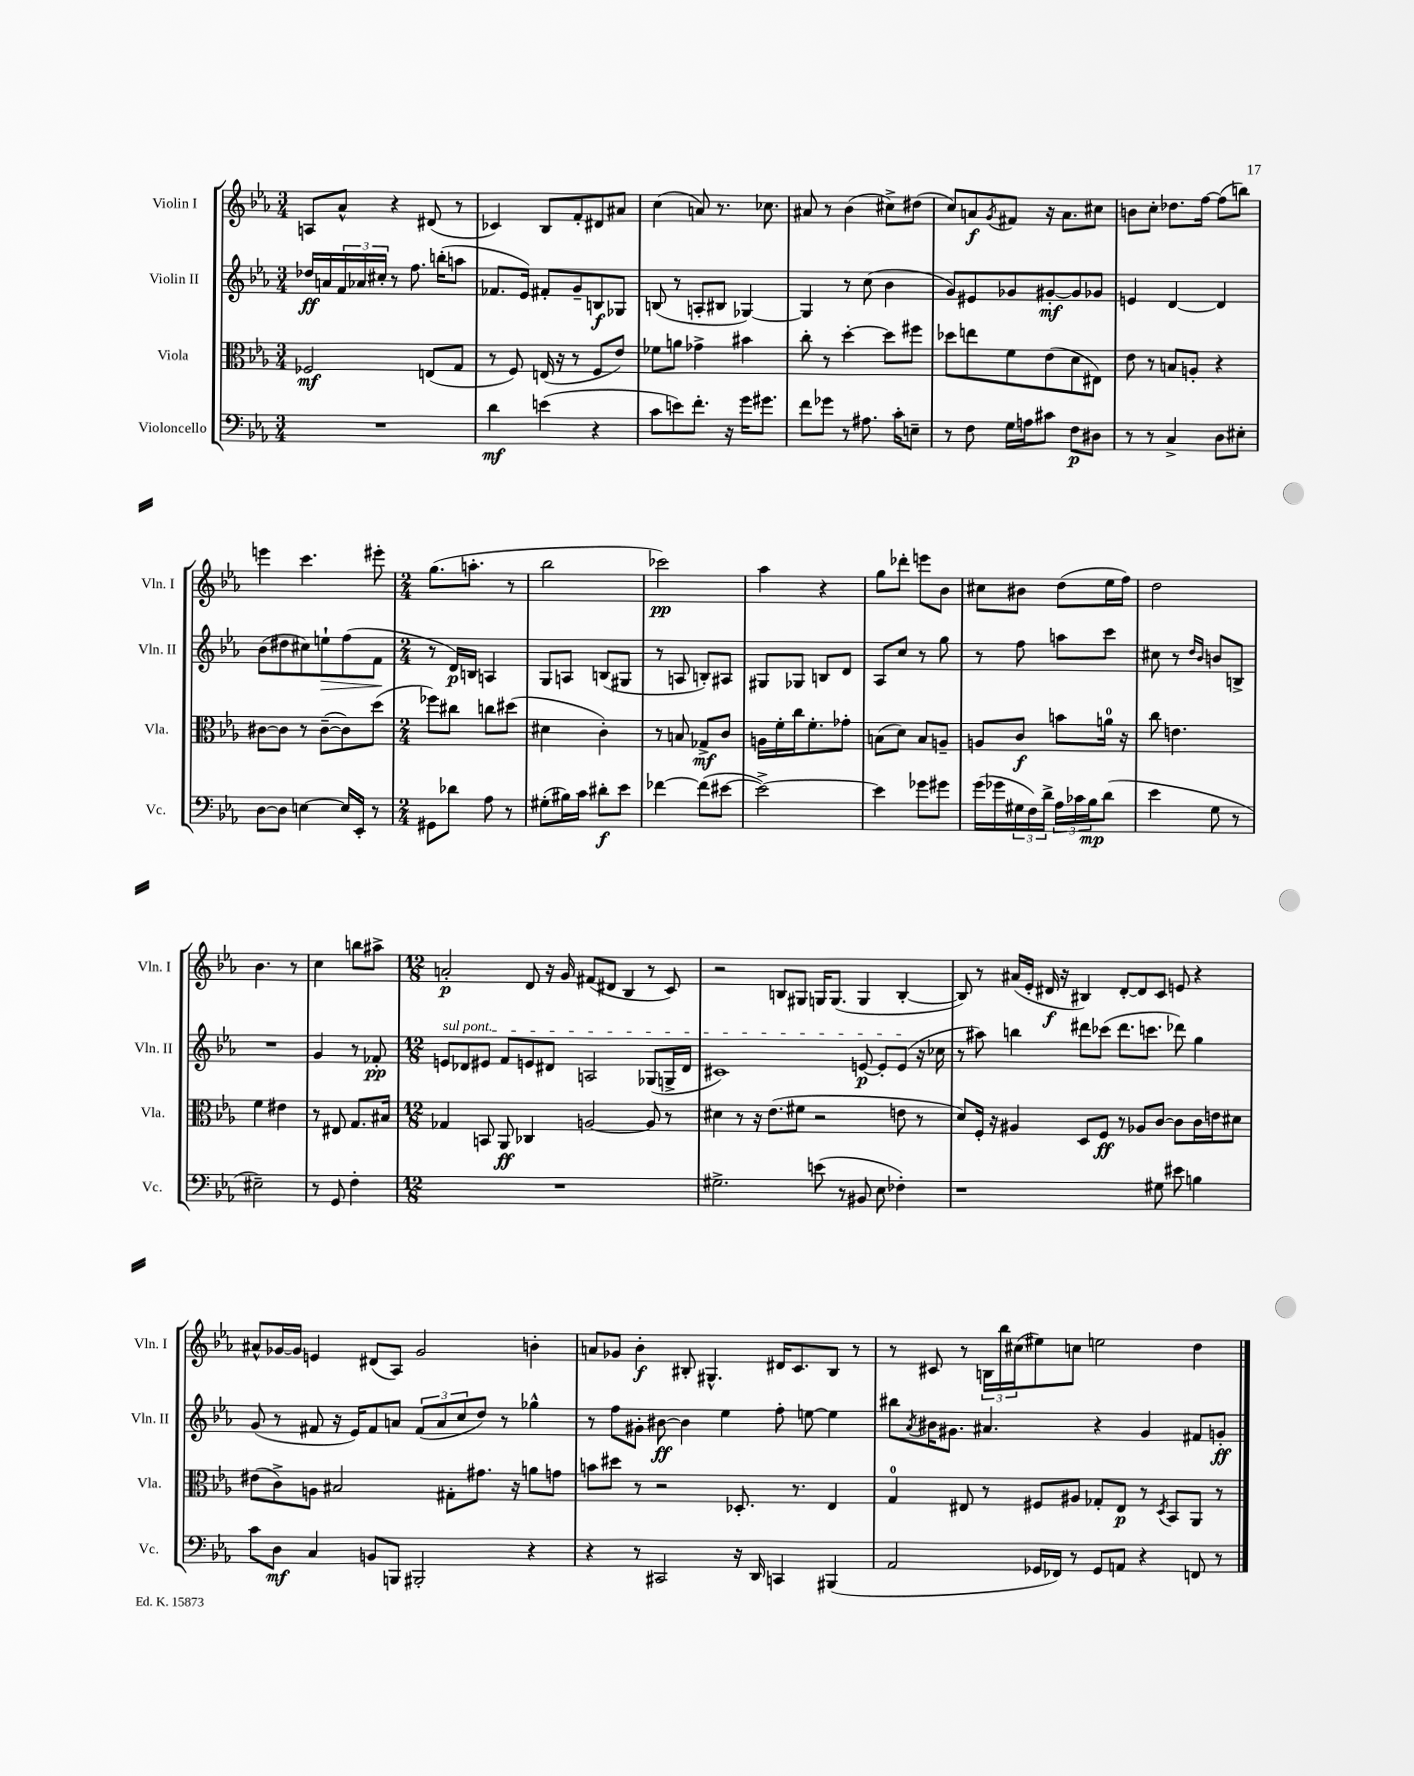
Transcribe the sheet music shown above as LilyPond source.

<<
\new StaffGroup <<
\new Staff = "s0" \with { instrumentName = "Violin I" shortInstrumentName = "Vln. I" } {
    \clef treble \key ees \major \numericTimeSignature \time 3/4
    a8 aes'8-^ r4 dis'8( r8 |
    ces'4) bes8 f'8-. dis'8 ais'8 |
    c''4( a'8) r8. ces''8. |
    ais'8 r8 bes'4( cis''8->) dis''8( |
    c''8) a'8\f \acciaccatura { g'8 } fis'8 r16 a'8. cis''8 |
    b'8 c''8-. des''8. f''16~ f''8( b''8) |
    e'''4 c'''4. eis'''8-. |
    \numericTimeSignature \time 2/4 g''8.( a''8.-. r8 |
    bes''2 |
    ces'''2\pp) |
    aes''4 r4 |
    g''8 des'''8-. e'''8 bes'8 |
    cis''8 bis'8 d''8( ees''16 f''16) |
    d''2 |
    bes'4. r8 |
    c''4 b''8 ais''8-> |
    \numericTimeSignature \time 12/8 a'2-.\p d'8 r16 g'16 fis'8( dis'8 bes4 r8 c'8) |
    r2 b8 gis8 g16 g8.( g4 b4~-. |
    b8) r8 ais'16( ees'16-. dis'16\f r16 bis4) dis'8~-. dis'8 c'8 e'8 r4 |
    ais'8-^ ges'16~ ges'16 e'4 dis'8( aes8) ges'2 b'4-. |
    a'8 ges'8 bes'4-.\f bis8-. gis4.-^ dis'16 c'8. bis8 r8 |
    r8 cis'8 r8 \tuplet 3/2 { b16 bes''16 cis''16( } eis''8) c''8 e''2 d''4 \bar "|." |
}
\new Staff = "s1" \with { instrumentName = "Violin II" shortInstrumentName = "Vln. II" } {
    \clef treble \key ees \major \numericTimeSignature \time 3/4
    des''16\ff a'16 \tuplet 3/2 { f'16 aes'16 cis''16-. } r8 f''8. b''16-.( a''8 |
    fes'8. ees'16) fis'8-. g'8-- b8\f ges8 |
    b8( r8 a8-. bis8 ges4~) |
    ges4 r8 c''8( bes'4 |
    g'8) eis'8 ges'8 gis'8~-.\mf gis'8 ges'8 |
    e'4 d'4~ d'4 |
    bes'8( dis''8 cis''8) e''8-!\> f''8( f'8\! |
    \numericTimeSignature \time 2/4 r8 d'16\p) b16 a4 |
    g8 a8 b8( gis8 |
    r8 a8 b8-.) ais8 |
    gis8 ges8 b8 d'8 |
    aes8 c''8 r8 g''8 |
    r8 f''8 a''8 c'''8 |
    cis''8 r8 \grace { d''16 bes'16 } b'8 b8-> |
    R2 |
    g'4 r8 fes'8-.\pp |
    \numericTimeSignature \time 12/8 \once \override TextSpanner.bound-details.left.text = \markup { \italic "sul pont." } e'8\startTextSpan des'8 eis'8 f'8 e'8 dis'8 a2 ges8( g16-> dis'16 |
    cis'1) e'8~\p e'8-. e'8\stopTextSpan( r16 ces''16 |
    r8 ais''8) b''4 dis'''8 ces'''8( dis'''8. c'''8. des'''8) g''4 |
    g'8( r8 fis'8 r16 ees'16) fis'8 a'8 \tuplet 3/2 { fis'8( a'8 c''8 } d''8) r8 ges''4-^ |
    r8 f''8 gis'8-. bis'8~\ff bis'4 ees''4 f''8-. e''8~ e''4 |
    bis''8 \acciaccatura { aes'8 } bis'16 gis'8. ais'4. r4 gis'4 fis'8 g'8-.\ff \bar "|." |
}
\new Staff = "s2" \with { instrumentName = "Viola" shortInstrumentName = "Vla." } {
    \clef alto \key ees \major \numericTimeSignature \time 3/4
    fes2\mf e8( g8 |
    r8 f8) e16( r16 r8 f8 ees'8) |
    fes'8 a'8 ges'4-> bis'4 |
    c''8-. r8 d''4~-. d''8 fis''8 |
    des''8 e''8 f'8 ees'8( d'8 eis8) |
    ees'8 r8 b8 a8-. r4 |
    cis'8~ cis'8 r8 cis'8~--( cis'8) d''8( |
    \numericTimeSignature \time 2/4 fes''8) cis''8 c''8 dis''8( |
    dis'4 c'4-.) |
    r8 b8 ges8->\mf c'8 |
    a16 f'16-. c''16 f'8.-. ges'8-. |
    b8( d'8) b8 a8-- |
    a8 c'8\f b'8 a'16-0 r16 |
    c''8 e'4. |
    f'4 eis'4 |
    r8 eis8 g8. bis16 |
    \numericTimeSignature \time 12/8 ges4 b,8 aes,8\ff ces4 a2~ a8 r8 |
    dis'4 r8 r16 ees'8.( fis'8 r2 e'8 r8 |
    d'8) f16-. r16 ais4 d8 f8\ff r8 aes8 c'8~ c'8 c'16 e'16 dis'8 |
    eis'8( c'8->) a8 bis2 gis8-. gis'8. r16 a'8 g'8 |
    b'8 dis''8 r8 r2 des8.-. r8. ees4 |
    g4-0 eis8 r8 fis8 ais8 ges8-. eis8\p r8 \acciaccatura { d8 } bes,8 aes,8 r8 \bar "|." |
}
\new Staff = "s3" \with { instrumentName = "Violoncello" shortInstrumentName = "Vc." } {
    \clef bass \key ees \major \numericTimeSignature \time 3/4
    R2. |
    d'4\mf e'4( r4 |
    c'8 e'8) f'8.-. r16 g'16 gis'8. |
    f'8 ges'8 r8 ais8. c'16-. e8-- |
    r8 f8 g16 a16 cis'8 f8\p dis8 |
    r8 r8 c4-> d8 eis8-. |
    d8~ d8 e4~ e16 ees,16-. r8 |
    \numericTimeSignature \time 2/4 gis,8 des'8 aes8 r8 |
    gis8-.( bis16) c'16 dis'8-.\f ees'8 |
    fes'4~ fes'8( eis'8~ |
    eis'2~->) |
    eis'4 ges'8 gis'8 |
    g'16( ges'16 \tuplet 3/2 { gis16 f16) d'16-> } \tuplet 3/2 { aes16 ces'16 bes16\mp } d'8( |
    ees'4 g8 r8 |
    eis2--) |
    r8 g,8 f4-. |
    \numericTimeSignature \time 12/8 R1. |
    gis2.-> e'8( r8 bis,8 ees8 fes4-.) |
    r1 gis8 eis'8 b4 |
    c'8 d8\mf c4 b,8 b,,8 bis,,2-. r4 |
    r4 r8 cis,2 r16 d,16 c,4 bis,,4( |
    aes,2 ges,16 fes,16) r8 ges,8 a,8 r4 f,8 r8 \bar "|." |
}
>>
>>
\layout { \context { \Score \remove "Bar_number_engraver" } }
